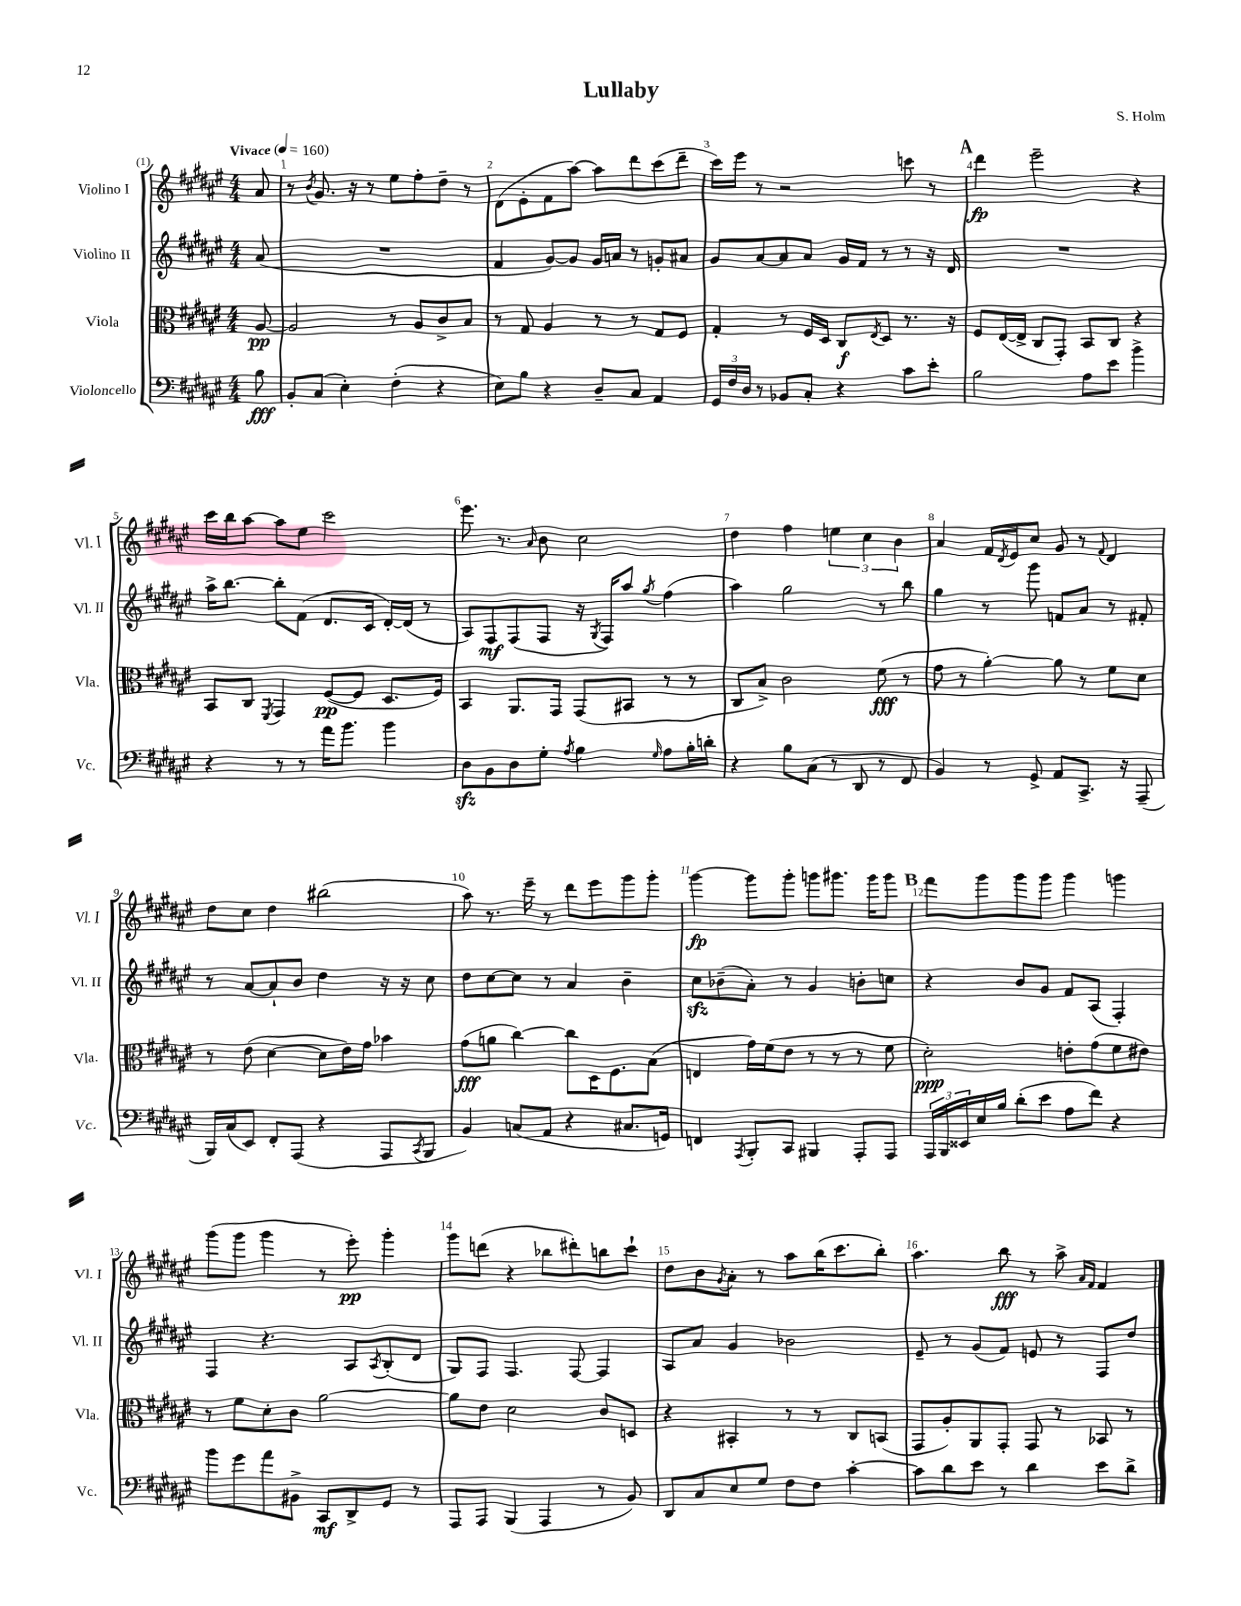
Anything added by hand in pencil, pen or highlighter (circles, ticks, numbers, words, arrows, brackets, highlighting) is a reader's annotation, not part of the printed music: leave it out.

**kern	**kern	**kern	**kern
*staff4	*staff3	*staff2	*staff1
*clefF4	*clefC3	*clefG2	*clefG2
*k[f#c#g#d#a#e#]	*k[f#c#g#d#a#e#]	*k[f#c#g#d#a#e#]	*k[f#c#g#d#a#e#]
*M4/4	*M4/4	*M4/4	*M4/4
*MM160	*MM160	*MM160	*MM160
8B	[8A#	(8a#	8a#
=	=	=	=
8BB'	2A#]	1r	8r
.	.	.	8qb
(8C#	.	.	8.g#
4E#')	.	.	.
.	.	.	16r
.	.	.	8r
(4F#'	8r	.	8ee#
.	8A#	.	8ff#'
4r	8c#^	.	8dd#~
.	8B	.	8r
=	=	=	=
8E#)	8r	4f#	(8d#
8B	8G#	.	8e#'
4r	4A#	[8g#)	8f#
.	.	8g#]	[8aa#)
8D#~	8r	16g#	8aa#]
.	.	16a	.
8C#	8r	8r	8ddd#
4AA#	8G#	8g'	(8ccc#
.	8F#	8a#	8ddd#~
=	=	=	=
24GG#	4G#'	8g#	16ccc#)
24F#	.	.	.
.	.	.	16eee#
24D#	.	.	.
8r	.	[8a#	8r
8BB-	8r	8a#]	2r
8C#'	16F#	8a#	.
.	16D#	.	.
4r	8C#	16g#	.
.	.	16f#	.
.	8qE#	.	.
.	8D#	8r	.
8c#	8.r	8r	8ccc
8e#'	.	16r	8r
.	16r	16d#	.
=	=	=	=
2B	8F#	1r	4ddd#
.	([16E#	.	.
.	16E#^]	.	.
.	8C#	.	2eee#~
.	8GG#')	.	.
8A#	8BB	.	.
8e#	8C#	.	.
4b^	4r	.	4r
=	=	=	=
4r	8BB	16aa#^	16ccc#
.	.	[8.bb	16bb
.	8C#	.	[8aa#
.	8qFF#	.	.
8r	4GG#	8bb']	8aa#]
8r	.	(8f#	8ee#
16a#	([8F#	8.d#	2ccc#
8.b	.	.	.
.	8F#]	.	.
.	.	16c#	.
4b	8.D#	[16d#')	.
.	.	(16d#]	.
.	.	8r	.
.	16F#)	.	.
=	=	=	=
8D#	4BB	8A#)	8.eee#
8BB	.	8F#	.
.	.	.	8.r
8D#	8.AA#	(8F#	.
.	.	.	16qqa#
8G#'	.	8F#	8b
.	16GG#	.	.
8qA#	.	.	.
4B	(8GG#	16r	2cc#
.	.	8qG#	.
.	.	16F#)	.
.	8BB#	8aa#	.
16qqG#	.	8qgg#	.
8A#	8r	(4ff#	.
16B'	8r	.	.
16d'	.	.	.
=	=	=	=
4r	8C#	4aa#)	4dd#
.	8B^)	.	.
8B	2c#	2gg#	4ff#
(8C#	.	.	.
8r	.	.	6ee
8DD#	.	.	.
.	.	.	6cc#
8r	(8f#	8r	.
.	.	.	6b
8FF#	8r	8bb	.
=	=	=	=
4BB)	8g#	4gg#	4a#
.	8r	.	.
8r	[4a#')	8r	16f#
.	.	.	8qd#
.	.	.	16e#
8GG#^	.	8ggg#	8cc#
8AA#	8a#]	8f	8g#
8.CC#^	8r	8a#	8r
.	.	.	8qqf#
.	8f#	8r	4d#
16r	.	.	.
(8AAA#~	8d#	8f#'	.
=	=	=	=
16BBB)	8r	8r	8dd#
(16C#	.	.	.
8EE#)	(8e#	[8a#	8cc#
8FF#'	[4d#	8a#`]	4dd#
(8AAA#	.	8b	.
4r	8d#]	4dd#	(2bb#
.	16e#)	.	.
.	16g#	.	.
8AAA#	4b-	16r	.
.	.	16r	.
8qCC#	.	.	.
8BBB	.	8cc#	.
=	=	=	=
4BB)	(8g#	8dd#	8aa#)
.	8a	[8cc#	8.r
(8C	[4cc#)	8cc#]	.
.	.	.	16eee#~
8AA#	.	8r	8r
4r	8cc#]	4a#	8ddd#
.	16D#	.	8eee#
.	8.F#	.	.
8.C#	.	4b~	8ggg#
.	(8B	.	8ggg#'
16GG)	.	.	.
=	=	=	=
4FF	4E	8cc#	[4ggg#
.	.	(8b-~	.
8qAAA#	.	.	.
8BBB'	16g#)	8a#')	8ggg#]
.	(16f#	.	.
8CC#	8e#	8r	8ggg#'
4BBB#	8r	4g#	8ggg
.	8r	.	8.ggg#
8AAA#'	8r	8b'	.
.	.	.	16ggg#
8AAA#	8f#	8cc	8ggg#
=	=	=	=
24AAA#	2d#')	4r	8fff#
24BBB	.	.	.
24EE##	.	.	.
16E#	.	.	8ggg#
16B	.	.	.
(8d#'	.	8b	8ggg#
8e#	.	8g#	8ggg#
8A#	8e'	8f#	4ggg#
8f#)	(8g#	(8A#	.
4r	8f#	4F#')	4ggg
.	8e#)	.	.
=	=	=	=
8b	8r	4F#	(8ggg#
8g#	8f#	.	8ggg#
8a#	8d#'	4.r	4ggg#
8BB#^	8c#	.	.
8CC#	[2a#	.	8r
8DD#^	.	8A#	8eee#')
.	.	8qA#	.
8GG#	.	(8B'	4ggg#'
8r	.	8d#	.
=	=	=	=
8AAA#	8a#]	8G#)	8ggg#
8AAA#	8e#	8F#	(8ddd
(4BBB	2d#	4.F#	4r
4AAA#	.	.	8bb-
.	.	[8F#	8ddd#')
8r	8c#	4F#]	8bb
8BB)	8D	.	8ccc#`
=	=	=	=
8DD#	4r	8A#	8dd#
8C#	.	8a#	8b
.	.	.	8qg#
8E#	4BB#'	4g#	8a#'
8G#	.	.	8r
8F#	8r	2b-	8aa#
8F#	8r	.	(16bb
.	.	.	8.ccc#
[4c#'	8C#	.	.
.	(8BB	.	8bb')
=	=	=	=
8c#]	8GG#	8e#~	4.aa#
8d#	8A#')	8r	.
8e#	8AA#	(8g#	.
8r	8GG#'	8f#)	8bb
4d#	8GG#	8e	8r
.	8r	8r	8aa#^
.	.	.	16qqa#
.	.	.	16qqf#
8e#	8BB-	8F#	4f#
8d#^	8r	8dd#	.
==	==	==	==
*-	*-	*-	*-
